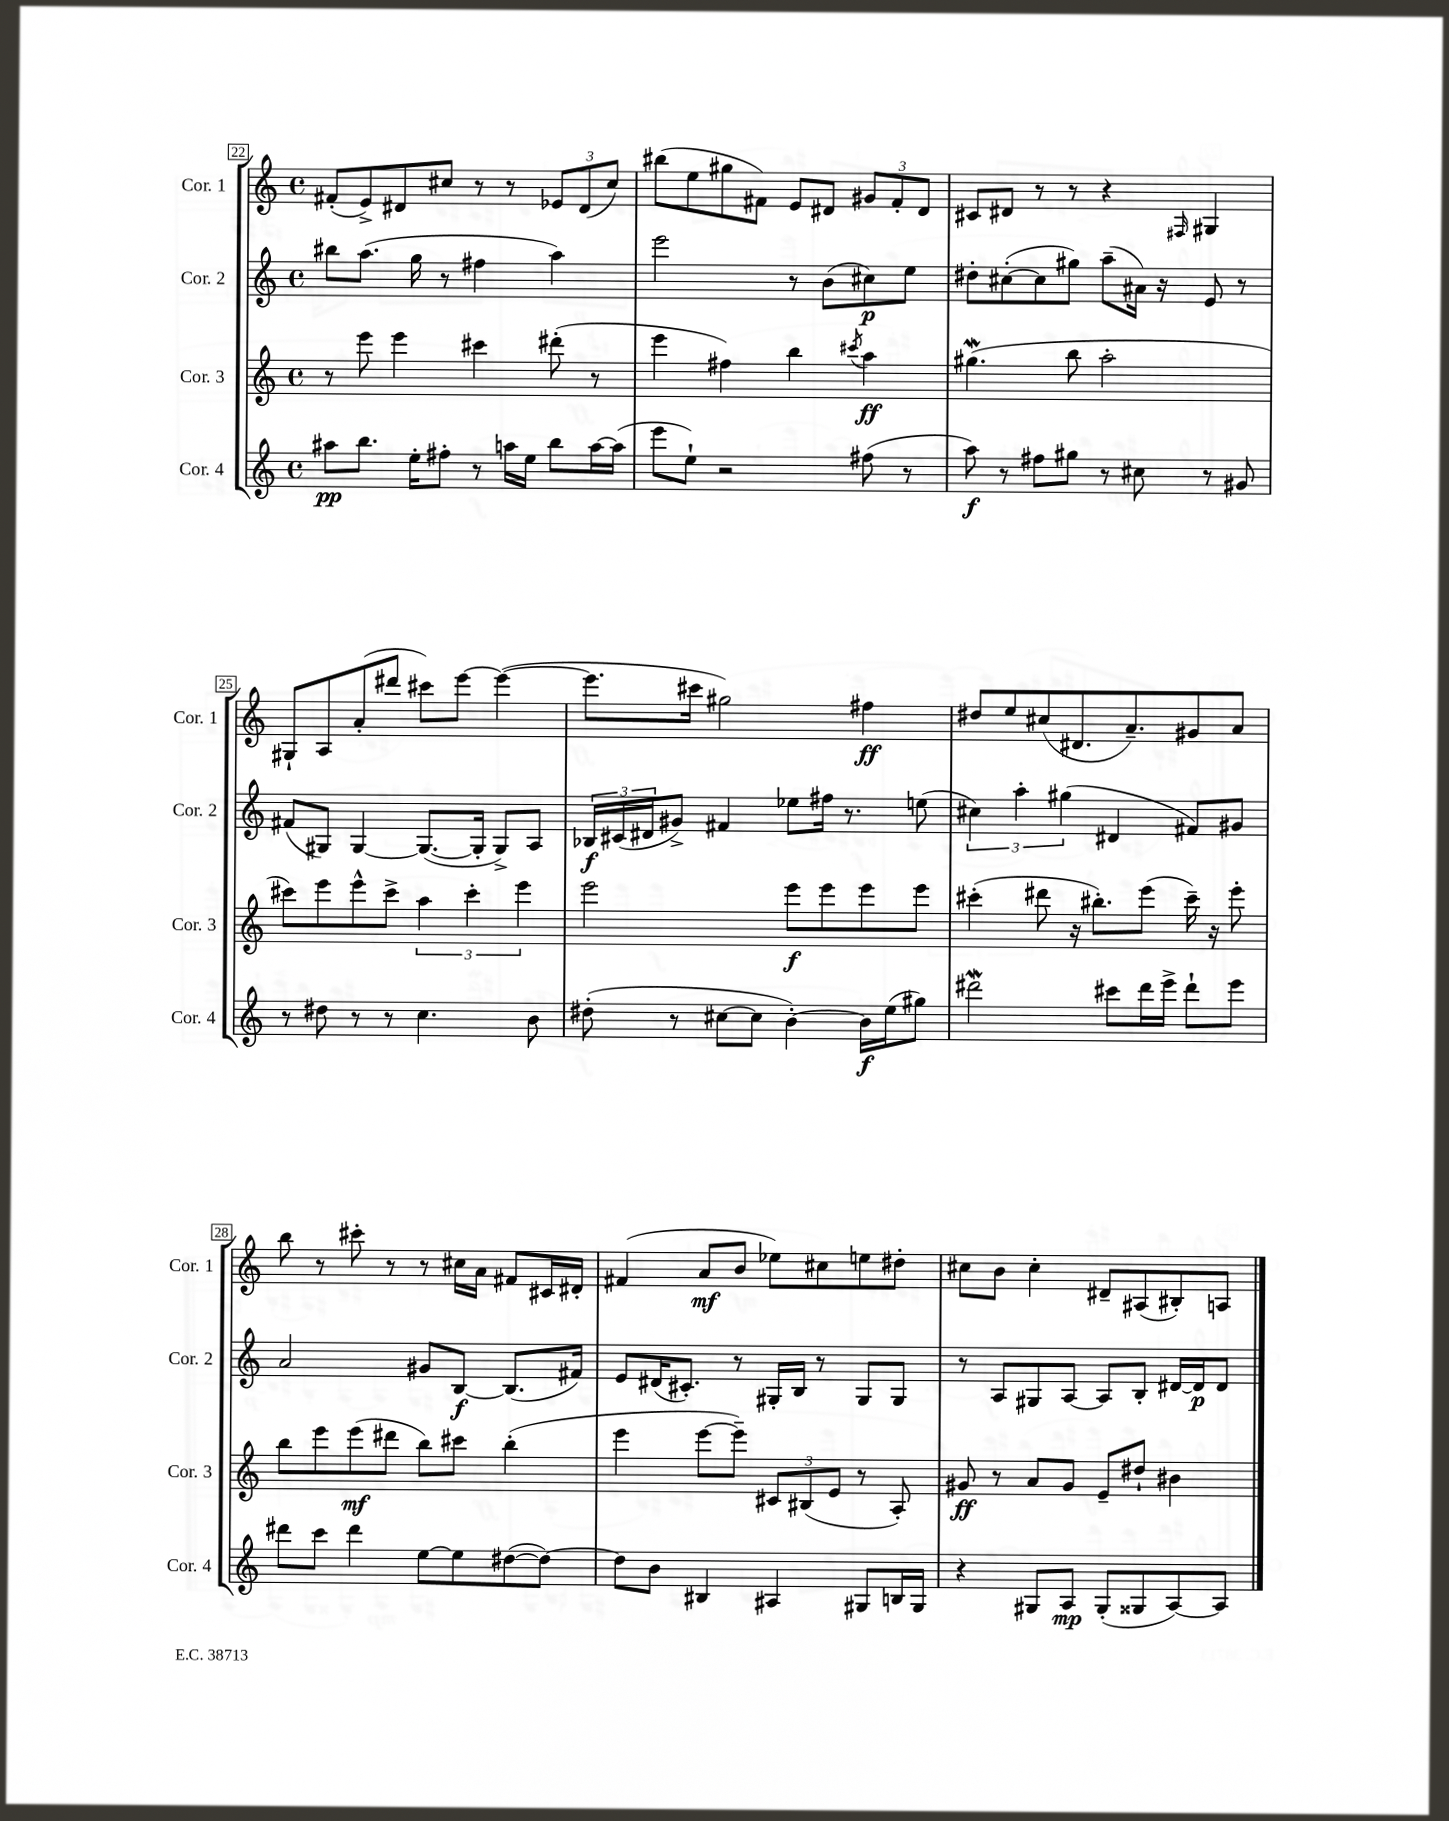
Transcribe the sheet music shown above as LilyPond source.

<<
\new StaffGroup <<
\new Staff = "s0" \with { instrumentName = "Cor. 1" shortInstrumentName = "Cor. 1" } {
    \clef treble \key c \major \defaultTimeSignature \time 4/4
    fis'8-.( e'8->) dis'8 cis''8 r8 r8 \tuplet 3/2 { ees'8 dis'8( cis''8) } |
    bis''8( e''8 gis''8 fis'8) e'8 dis'8 \tuplet 3/2 { gis'8 fis'8-. dis'8 } |
    cis'8 dis'8 r8 r8 r4 \grace { fis16 } gis4 |
    gis8-! a8 a'8-.( dis'''8 cis'''8) e'''8~ e'''4~( |
    e'''8. cis'''16 gis''2) fis''4\ff |
    dis''8 e''8 cis''8( dis'8. a'8.--) gis'8 a'8 |
    b''8 r8 cis'''8-. r8 r8 cis''16 a'16 fis'8 cis'16 dis'16-. |
    fis'4( a'8\mf b'8 ees''8) cis''8 e''8 dis''8-. |
    cis''8 b'8 cis''4-. dis'8-- ais8( bis8-.) a8 \bar "|." |
}
\new Staff = "s1" \with { instrumentName = "Cor. 2" shortInstrumentName = "Cor. 2" } {
    \clef treble \key c \major \defaultTimeSignature \time 4/4
    bis''8 a''8.( g''16 r8 fis''4 a''4) |
    e'''2 r8 b'8( cis''8\p) e''8 |
    dis''8-. cis''8~-.( cis''8 gis''8) a''8--( ais'16) r16 e'8 r8 |
    fis'8( gis8) gis4~ gis8.~( gis16-. gis8->) a8 |
    \tuplet 3/2 { bes16\f cis'16( dis'16 } gis'8->) fis'4 ees''8 fis''16 r8. e''8( |
    \tuplet 3/2 { cis''4) a''4-. gis''4( } dis'4 fis'8) gis'8 |
    a'2 gis'8 b8~\f b8.( fis'16) |
    e'8 dis'16( cis'8.-.) r8 gis16-. b16 r8 gis8 gis8 |
    r8 a8 gis8 a8~ a8 b8-. dis'16~ dis'16\p dis'8 \bar "|." |
}
\new Staff = "s2" \with { instrumentName = "Cor. 3" shortInstrumentName = "Cor. 3" } {
    \clef treble \key c \major \defaultTimeSignature \time 4/4
    r8 e'''8 e'''4 cis'''4 dis'''8-.( r8 |
    e'''4 fis''4) b''4 \acciaccatura { cis'''8 } a''4\ff |
    gis''4.\mordent( b''8 a''2-. |
    cis'''8) e'''8 e'''8-^ cis'''8-> \tuplet 3/2 { a''4 cis'''4-. e'''4 } |
    e'''2 e'''8\f e'''8 e'''8 e'''8 |
    cis'''4-.( dis'''8 r16 bis''8.-.) e'''8( cis'''16--) r16 e'''8-. |
    b''8 e'''8 e'''8\mf( dis'''8 b''8) cis'''8 b''4-.( |
    e'''4 e'''8~ e'''8--) \tuplet 3/2 { cis'8 bis8( e'8 } r8 a8-.) |
    gis'8\ff r8 a'8 gis'8 e'8-- dis''8-! bis'4 \bar "|." |
}
\new Staff = "s3" \with { instrumentName = "Cor. 4" shortInstrumentName = "Cor. 4" } {
    \clef treble \key c \major \defaultTimeSignature \time 4/4
    ais''8\pp b''8. e''16-. fis''8-. r8 a''16 e''16 b''8 a''16~ a''16( |
    e'''8 e''8-!) r2 fis''8( r8 |
    a''8\f) r8 fis''8 gis''8 r8 cis''8 r8 gis'8 |
    r8 dis''8 r8 r8 c''4. b'8 |
    dis''8-.( r8 cis''8~ cis''8 b'4~-.) b'16\f e''16( gis''8) |
    dis'''2\mordent cis'''8 dis'''16 e'''16-> dis'''8-! e'''8 |
    dis'''8 c'''8 dis'''4 e''8~ e''8 dis''8~( dis''8~) |
    dis''8 b'8 bis4 ais4 gis8 b16 gis16 |
    r4 gis8 a8\mp gis8-.( gisis8 a8~) a8 \bar "|." |
}
>>
>>
\layout { \context { \Score currentBarNumber = #22 \override BarNumber.stencil = #(make-stencil-boxer 0.1 0.3 ly:text-interface::print) } }
